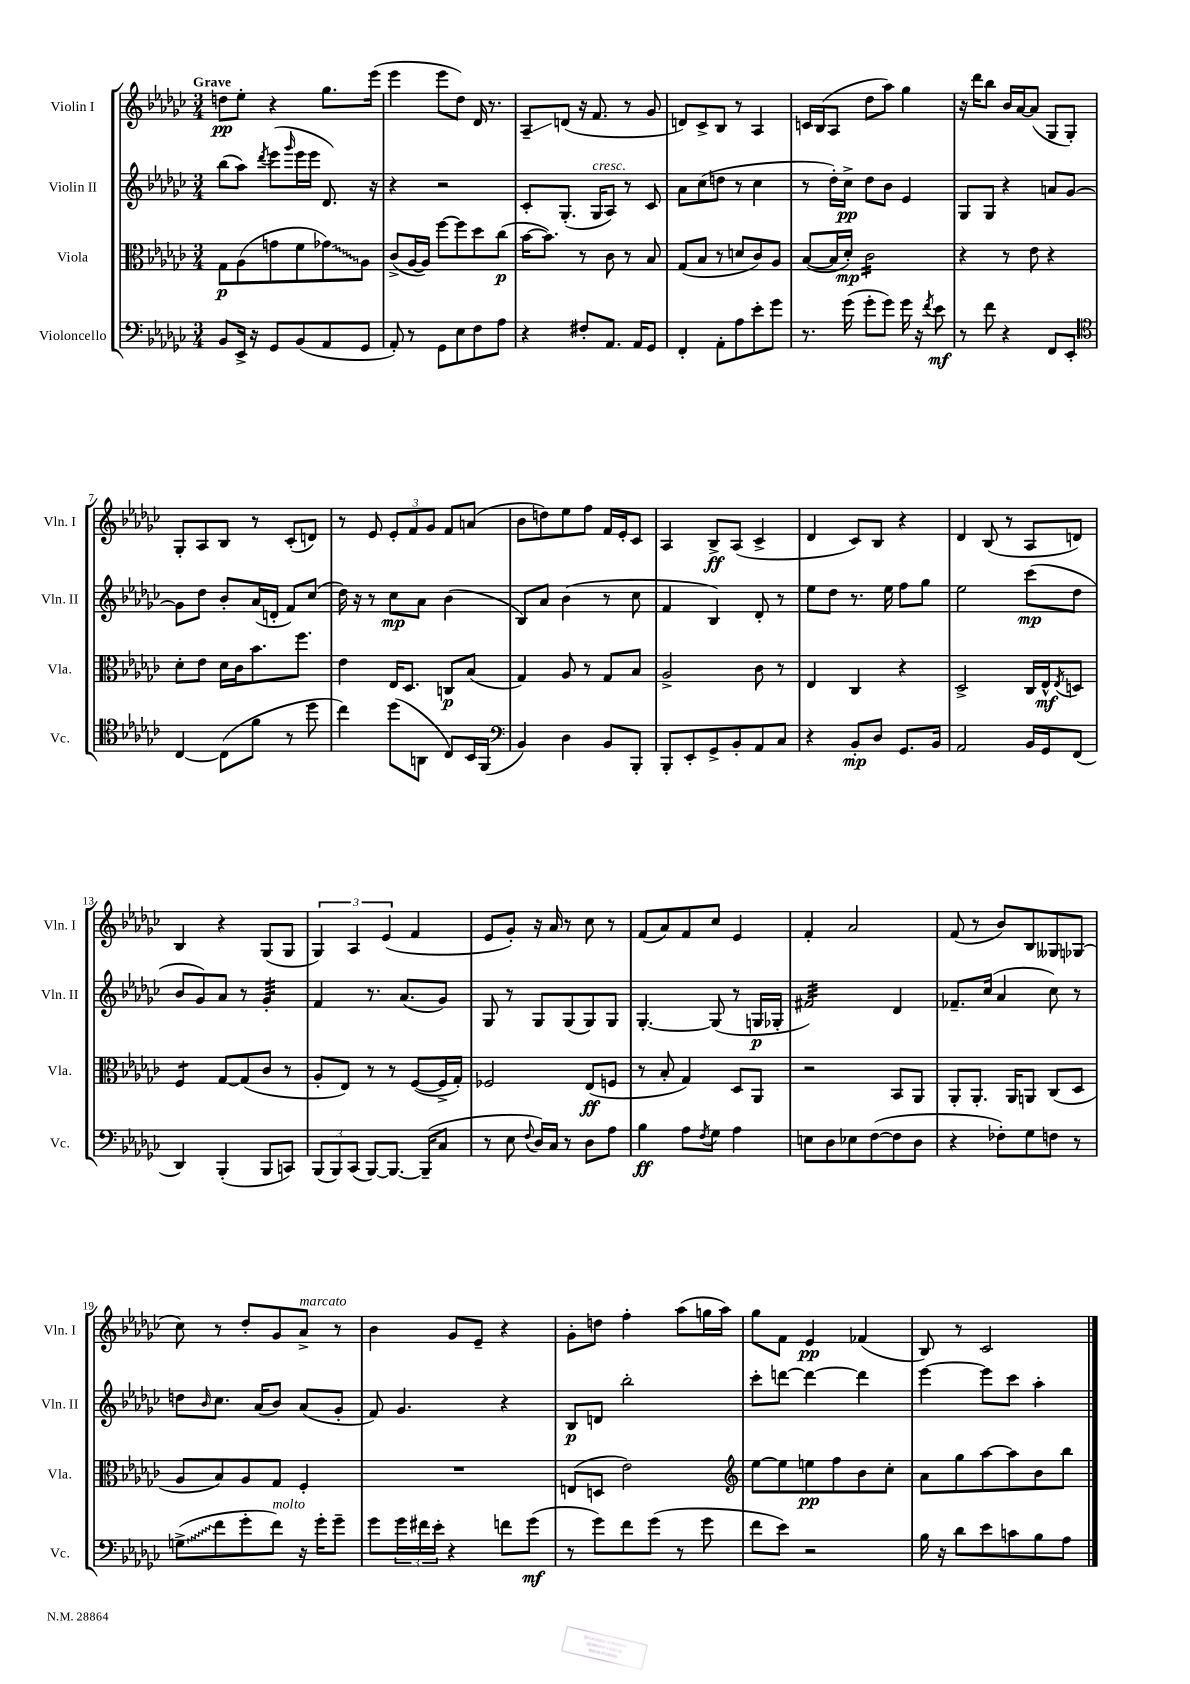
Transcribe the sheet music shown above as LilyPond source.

<<
\new StaffGroup <<
\new Staff = "s0" \with { instrumentName = "Violin I" shortInstrumentName = "Vln. I" } {
    \clef treble \key ges \major \numericTimeSignature \time 3/4 \tempo "Grave"
    d''8\pp ees''8-. r4 ges''8. ees'''16( |
    ees'''4 ees'''8 des''8) des'16 r8. |
    aes8--\glissando d'8( r16 f'8. r8 ges'8 |
    d'8) ces'8-> bes8 r8 aes4 |
    c'16 bes16( aes8 des''8 aes''8) ges''4 |
    r16 des'''16 bes''8 bes'16 aes'16~ aes'8( ges8 ges8-.) |
    ges8-. aes8 bes8 r8 ces'8-.( d'8) |
    r8 ees'8 \tuplet 3/2 { ees'8-. f'8 ges'8 } f'8 a'8( |
    bes'8 d''8) ees''8 f''8 f'16 ees'16-. ces'8 |
    aes4 bes8->\ff aes8( ces'4-> |
    des'4 ces'8) bes8 r4 |
    des'4 bes8( r8 aes8 d'8) |
    bes4 r4 ges8( ges8 |
    \tuplet 3/2 { ges4) aes4 ees'4( } f'4 |
    ees'8 ges'8-.) r16 aes'16 r8 ces''8 r8 |
    f'8( aes'8) f'8 ces''8 ees'4 |
    f'4-. aes'2 |
    f'8( r8 bes'8) bes8 geses8 ges8( |
    ces''8) r8 des''8-. ges'8 aes'8->^\markup { \italic "marcato" } r8 |
    bes'4 ges'8 ees'8-- r4 |
    ges'8-. d''8 f''4-. aes''8( g''16 aes''16) |
    ges''8 f'8 ees'4\pp fes'4( |
    bes8) r8 ces'2 \bar "|." |
}
\new Staff = "s1" \with { instrumentName = "Violin II" shortInstrumentName = "Vln. II" } {
    \clef treble \key ges \major \numericTimeSignature \time 3/4
    bes''8( aes''8) \acciaccatura { des'''8 } ees'''8( \grace { ges'''16 } ees'''16 ees'''16 des'8.) r16 |
    r4 r2 |
    ces'8-. ges8.-.( ges16^\markup { \italic "cresc." } aes8) r8 ces'8 |
    aes'8 ces''8( d''8 r8 ces''4 |
    r8 des''16-.) ces''16->\pp des''8 bes'8 ees'4 |
    ges8 ges8 r4 a'8 ges'8~ |
    ges'8 des''8 bes'8-. aes'16( d'16-. f'8) ces''8( |
    des''16) r16 r8 ces''8\mp aes'8 bes'4( |
    bes8) aes'8 bes'4( r8 ces''8 |
    f'4 bes4) des'8-. r8 |
    ees''8 des''8 r8. ees''16 f''8 ges''8 |
    ees''2 ces'''8\mp( des''8 |
    bes'8 ges'8) aes'8 r8 ges'4:32-. |
    f'4 r8. aes'8.( ges'8) |
    ges8 r8 ges8 ges8( ges8) ges8 |
    ges4.~-. ges8( r8 g16\p ges16-. |
    fis'2:32) des'4 |
    fes'8.-- ces''16( aes'4 ces''8) r8 |
    d''8 \grace { bes'16 } ces''8. aes'16( bes'8) aes'8( ges'8-. |
    f'8) ges'4. r4 |
    bes8\p d'8 bes''2-. |
    ces'''8-. d'''8~ d'''4~ d'''4 |
    ees'''4~ ees'''8 ces'''8 aes''4-. \bar "|." |
}
\new Staff = "s2" \with { instrumentName = "Viola" shortInstrumentName = "Vla." } {
    \clef alto \key ges \major \numericTimeSignature \time 3/4
    ges8\p aes8( g'8 f'8 \once \override Glissando.style = #'zigzag ges'8\glissando) aes8 |
    ces'8->( aes16~ aes16) f''8~ f''8 des''8 ces''8\p( |
    bes'16~ bes'8.) r8 ces'8 r8 bes8 |
    ges8( bes8 r8 d'8 ces'8) aes8 |
    bes8~( bes16 des'16-.\mp) ces'2:16 |
    r4 r8 ees'8 r4 |
    des'8-. ees'8 des'16 ces'16 bes'8. f''8. |
    ees'4 ees16 des8. c8\p bes8( |
    ges4) aes8 r8 ges8 bes8 |
    aes2-> ces'8 r8 |
    ees4 ces4 r4 |
    des2-> ces16 ees16-^\mf \acciaccatura { ees8 } d8 |
    f4:8 ges8~ ges8( ces'8 r8 |
    aes8-. ees8) r8 r8 f8~( f16-> ges16-.) |
    fes2 ees8\ff( f8 |
    r8 bes8-. ges4) des8 aes,8 |
    r2 bes,8 aes,8 |
    aes,8-. aes,8.-. aes,16 a,8 ces8( des8 |
    aes8 bes8) aes8 ges8 f4-. |
    R2. |
    e8( d8 ees'2) |
    \clef treble ees''8~ ees''8 e''8\pp f''8 bes'8 ces''8-. |
    aes'8 ges''8 aes''8~ aes''8 bes'8 bes''8 \bar "|." |
}
\new Staff = "s3" \with { instrumentName = "Violoncello" shortInstrumentName = "Vc." } {
    \clef bass \key ges \major \numericTimeSignature \time 3/4
    bes,8 ees,16-> r16 ges,8 bes,8( aes,8 ges,8 |
    aes,8-.) r8 ges,8 ees8 f8 aes8 |
    r4 fis8-. aes,8. aes,16 ges,8 |
    f,4-. aes,8-. aes8 ees'8-. ges'8 |
    r8. ges'16( ges'8-. ges'8) ges'16 r16 \acciaccatura { f'8 } ees'8\mf |
    r8 f'8 r4 f,8 ees,8-. |
    \clef tenor ces4~ ces8( f'8 r8 des''8 |
    ces''4) des''8( a,8 ces8) bes,16 f,16( |
    \clef bass bes,4) des4 bes,8 bes,,8-. |
    bes,,8-. ees,8-. ges,8-> bes,8-. aes,8 ces8 |
    r4 bes,8-.\mp des8 ges,8. bes,16 |
    aes,2 bes,16 ges,16 f,8( |
    des,4) bes,,4-.( bes,,8 c,8) |
    \tuplet 3/2 { bes,,8( bes,,8) ces,8( } bes,,8~) bes,,8.~ bes,,16--( ces8 |
    r8 ees8 \appoggiatura { f8 } des16) ces16 r8 des8 aes8 |
    bes4\ff aes8 \acciaccatura { f8 } ges8 aes4 |
    e8 des8 ees8 f8~( f8 des8 |
    r4 fes8-.) ges8 f8 r8 |
    \once \override Glissando.style = #'zigzag g8->\glissando( f'8 ges'8-. f'8^\markup { \italic "molto" }) r16 ges'16-. ges'8-- |
    ges'8 \tuplet 3/2 { ges'16 fis'16 ees'16-. } r4 f'8 ges'8\mf( |
    r8 ges'8) f'8 ges'8( r8 ges'8 |
    f'8 ees'8) r2 |
    bes16 r16 des'8 ees'8 c'8 bes8 aes8 \bar "|." |
}
>>
>>
